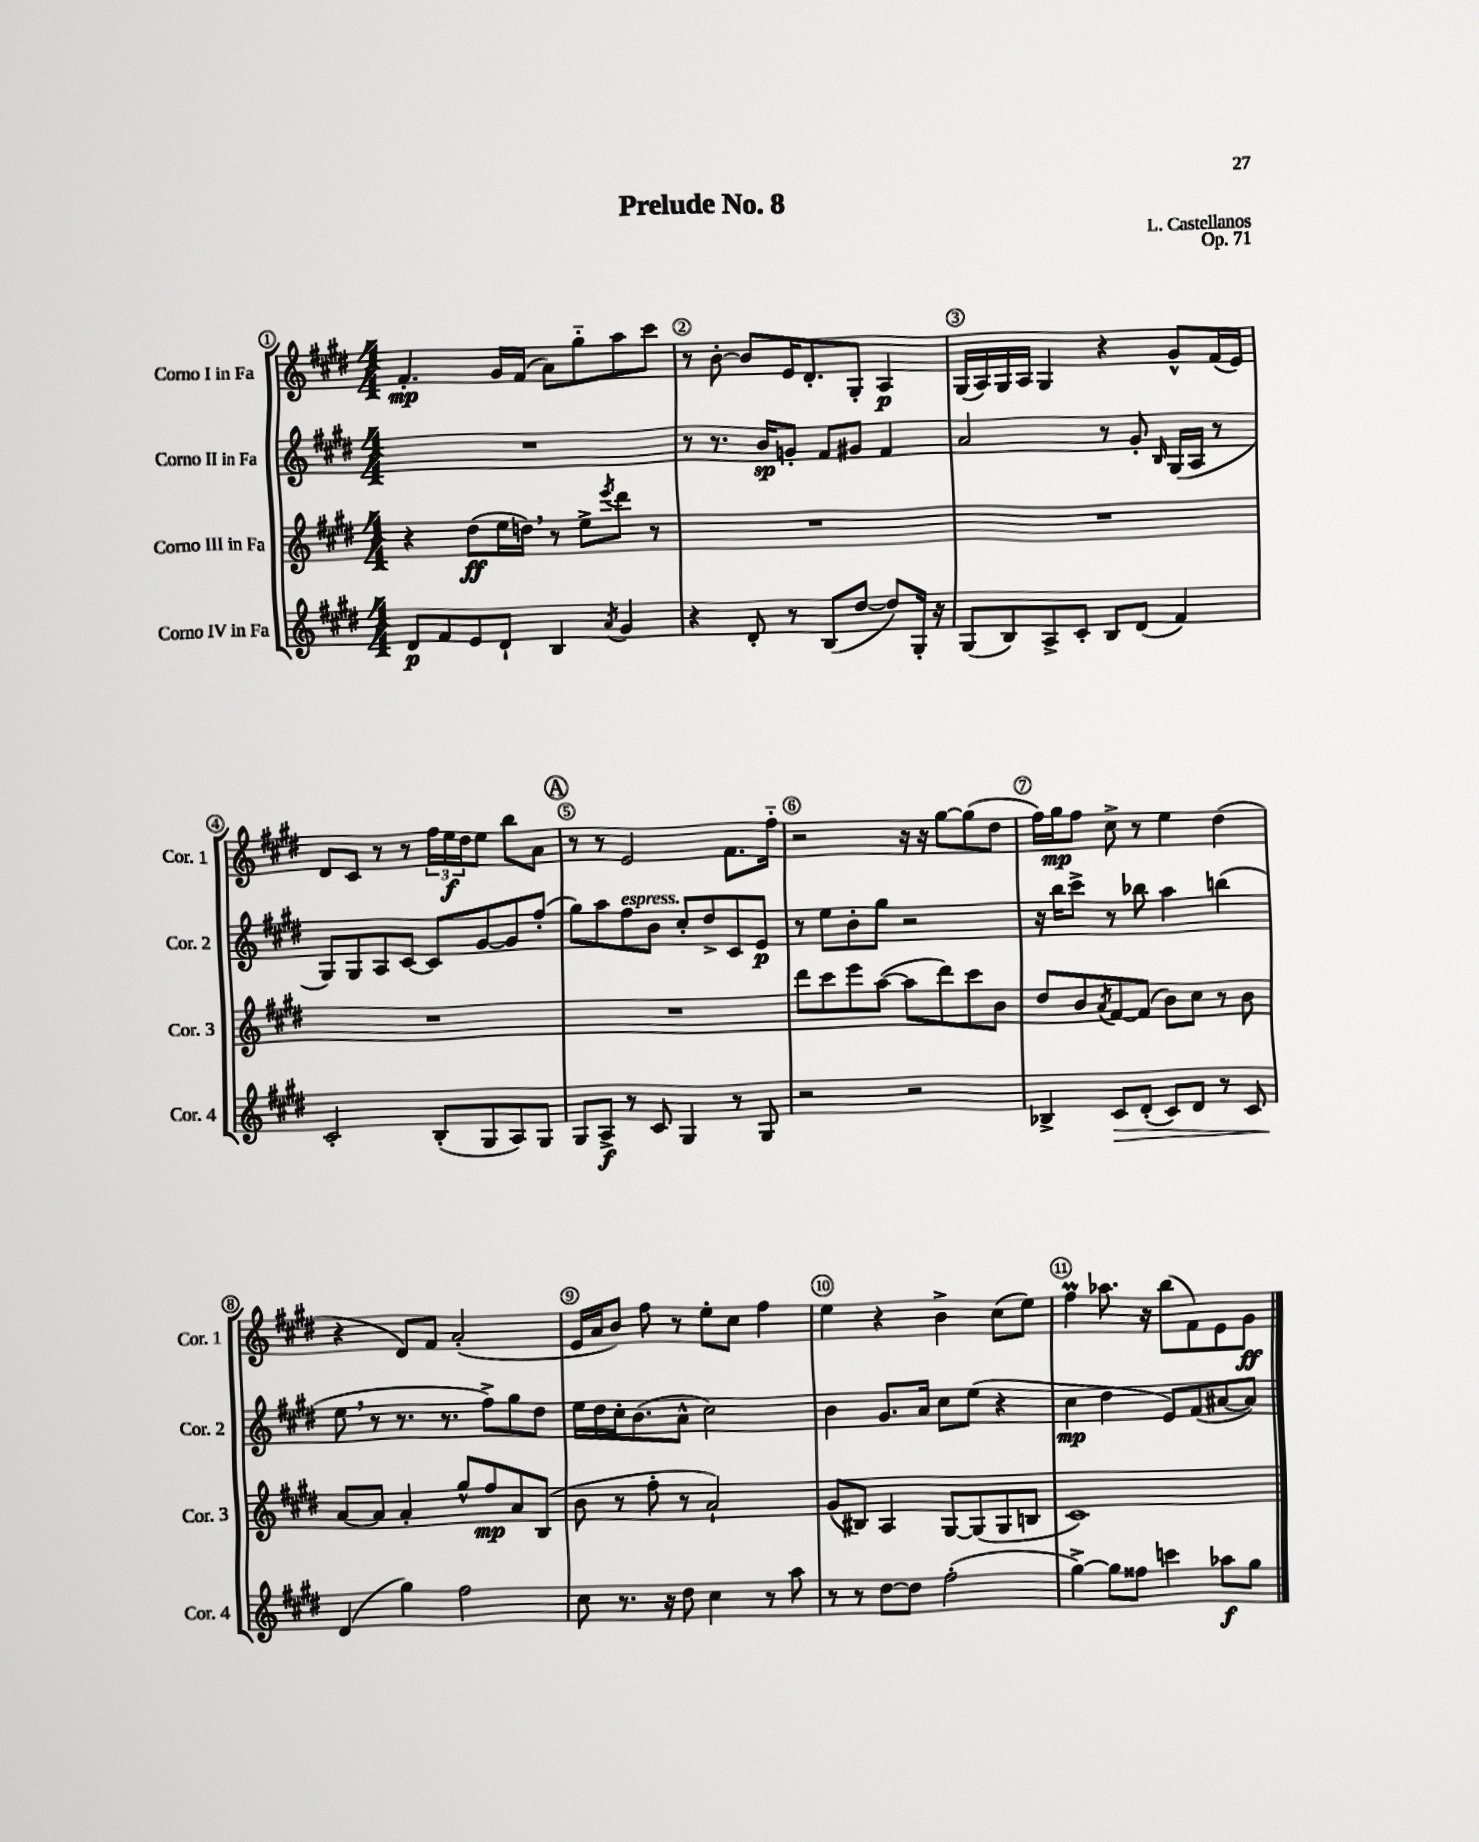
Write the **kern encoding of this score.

**kern	**dynam	**kern	**dynam	**kern	**dynam	**kern	**dynam
*part4	*part4	*part3	*part3	*part2	*part2	*part1	*part1
*staff4	*staff4	*staff3	*staff3	*staff2	*staff2	*staff1	*staff1
*I"Corno IV in Fa	*	*I"Corno III in Fa	*	*I"Corno II in Fa	*	*I"Corno I in Fa	*
*I'Cor. 4	*	*I'Cor. 3	*	*I'Cor. 2	*	*I'Cor. 1	*
*clefG2	*	*clefG2	*	*clefG2	*	*clefG2	*
*k[f#c#g#d#]	*	*k[f#c#g#d#]	*	*k[f#c#g#d#]	*	*k[f#c#g#d#]	*
*M4/4	*	*M4/4	*	*M4/4	*	*M4/4	*
=1	=1	=1	=1	=1	=1	=1	=1
8d#/L	p	4r	.	1r	.	4.f#'/	mp
8f#/	.	.	.	.	.	.	.
8e/	.	(8dd#\L	ff	.	.	.	.
8d#`/J	.	16ee\L	.	.	.	16g#/LL	.
.	.	16ddn,\JJ)	.	.	.	(16f#/JJ	.
4B/	.	8r	.	.	.	8a\L)	.
.	.	8ee^\L	.	.	.	8gg#\	.
8qa/	.	8qeee/	.	.	.	.	.
4g#/	.	8ddd#\J	.	.	.	8aa\	.
.	.	8r	.	.	.	8ccc#\J	.
=2	=2	=2	=2	=2	=2	=2	=2
4r	.	1r	.	8r	.	8r	.
.	.	.	.	8.r	.	[8b'\	.
8d#'/	.	.	.	.	.	8b/L]	.
.	.	.	.	16b/KL	sp	.	.
8r	.	.	.	8gn'/J	.	16e/K	.
.	.	.	.	.	.	8.d#'/	.
(8B/L	.	.	.	8f#/L	.	.	.
[8dd#/J	.	.	.	8g#X/J	.	8G#'/J	.
8dd#/L])	.	.	.	4f#/	.	4A/	p
16G#'/Jk	.	.	.	.	.	.	.
16r	.	.	.	.	.	.	.
=3	=3	=3	=3	=3	=3	=3	=3
(8G#/L	.	1r	.	2a/	.	(16G#/LL	.
.	.	.	.	.	.	16A/)	.
8B/)	.	.	.	.	.	16G#/	.
.	.	.	.	.	.	16A/JJ	.
8A^/	.	.	.	.	.	4G#/	.
8c#'/J	.	.	.	.	.	.	.
8B/L	.	.	.	8r	.	4r	.
(8d#/J	.	.	.	8g#'/	.	.	.
.	.	.	.	16qqB/	.	.	.
4f#/)	.	.	.	(16G#/LL	.	8g#^^/L	.
.	.	.	.	16A/JJ	.	.	.
.	.	.	.	8r	.	(16f#/L	.
.	.	.	.	.	.	16e/JJ)	.
!!LO:LB:g=z
=4	=4	=4	=4	=4	=4	=4	=4
2c#'/	.	1r	.	8G#/L)	.	8d#/L	.
.	.	.	.	8G#/	.	8c#/J	.
.	.	.	.	8A/	.	8r	.
.	.	.	.	[8c#/J	.	8r	.
(8B'/L	.	.	.	8c#/L]	.	24ff#\LL	.
.	.	.	.	.	.	24ee\	f
.	.	.	.	.	.	24dd#\J	.
8G#/	.	.	.	[8g#/	.	8ee\J	.
8A/)	.	.	.	8g#/]	.	8bb\L	.
8G#/J	.	.	.	(8ff#'/J	.	8a\J	.
!!LO:REH:place=s1:t=A
=5	=5	=5	=5	=5	=5	=5	=5
8G#/L	.	1r	.	8gg#\L)	.	8r	.
8A^/J	f	.	.	8aa\	.	8r	.
!	!	!	!	!LO:TX:a:i:t=espress.	!	!	!
8r	.	.	.	8ff#\	.	2e/	.
8c#/	.	.	.	8b\J	.	.	.
4G#/	.	.	.	8cc#'/L	.	.	.
.	.	.	.	8dd#^/	.	.	.
8r	.	.	.	8c#/	.	8.f#\L	.
8G#/	.	.	.	8e/J	p	.	.
.	.	.	.	.	.	16ff#\Jk	.
=6	=6	=6	=6	=6	=6	=6	=6
2r	.	8ddd#\L	.	8r	.	2r	.
.	.	8ccc#\	.	8ee\L	.	.	.
.	.	8eee\	.	8b'\	.	.	.
.	.	([8aa\J	.	8gg#\J	.	.	.
2r	.	8aa\L]	.	2r	.	16r	.
.	.	.	.	.	.	16r	.
.	.	8ddd#\)	.	.	.	[8gg#\L	.
.	.	8ccc#\	.	.	.	(8gg#\]	.
.	.	8b\J	.	.	.	8dd#\J	.
=7	=7	=7	=7	=7	=7	=7	=7
4B-X^/	.	8dd#/L	.	16r	.	16ff#\LL)	.
.	.	.	.	16bb\KL	.	16gg#\J	mp
.	.	8b/	.	8ccc#^\J	.	8ff#\J	.
.	.	8qa/	.	.	.	.	.
!	!LO:HP:b	!	!	!	!	!	!
8c#/L	>	[8f#/	.	8r	.	8cc#^\	.
(8d#'/J	.	(8f#/J]	.	8bb-X\	.	8r	.
8c#/L)	.	8b\L)	.	4aa\	.	4ee\	.
8d#/J	.	8cc#\J	.	.	.	.	.
8r	.	8r	.	(4bbn\	.	(4dd#\	.
8c#/	.	8b\	.	.	.	.	.
!!LO:LB:g=z
=8	=8	=8	=8	=8	=8	=8	=8
(4d#/	.	[8a/L	.	8ee,\	.	4r	.
.	.	8a/J]	.	8r	.	.	.
4gg#\)	]	4a'/	.	8.r	.	8d#/L)	.
.	.	.	.	.	.	8f#/J	.
.	.	.	.	8.r	.	.	.
2ff#\	.	8gg#^^/L	.	.	.	(2a'/	.
.	.	8ff#/	mp	8ff#^\L)	.	.	.
.	.	8a/	.	8gg#\	.	.	.
.	.	(8B/J	.	8dd#\J	.	.	.
=9	=9	=9	=9	=9	=9	=9	=9
8cc#\	.	8b\	.	16ee\LL	.	16e/LL	.
.	.	.	.	16dd#\	.	16a/J	.
8.r	.	8r	.	16cc#'\J	.	8b/J)	.
.	.	.	.	(8.b\	.	.	.
.	.	8ff#'\	.	.	.	8ff#\	.
16r	.	.	.	.	.	.	.
8dd#\	.	8r	.	8a^^\J	.	8r	.
4cc#\	.	2a`/)	.	2cc#\)	.	8ee'\L	.
.	.	.	.	.	.	8cc#\J	.
8r	.	.	.	.	.	4ff#\	.
8aa\	.	.	.	.	.	.	.
=10	=10	=10	=10	=10	=10	=10	=10
8r	.	(8g#/L	.	4b\	.	4ee\	.
8r	.	8B#X/J)	.	.	.	.	.
[8dd#\L	.	4A/	.	8.g#/L	.	4r	.
8dd#\J]	.	.	.	.	.	.	.
.	.	.	.	16a/Jk	.	.	.
(2ff#'\	.	[8G#/L	.	8cc#\L	.	4b^\	.
.	.	(8G#/]	.	(8ee\J	.	.	.
.	.	8G#/	.	4r	.	(8cc#\L	.
.	.	8Bn/J	.	.	.	8ee\J)	.
=11	=11	=11	=11	=11	=11	=11	=11
[4gg#^\)	.	1c#)	.	4cc#\	mp	4ff#M\	.
8gg#\L]	.	.	.	4dd#\	.	8.aa-X\	.
8ff##X\J	.	.	.	.	.	.	.
.	.	.	.	.	.	16r	.
4cccn\	.	.	.	8e/L)	.	(8bb\L	.
.	.	.	.	(8f#/	.	8f#\)	.
8aa-X\L	f	.	.	[8a#X/	.	8e\	.
8gg#\J	.	.	.	8a#/J])	.	8g#\J	ff
==	==	==	==	==	==	==	==
*-	*-	*-	*-	*-	*-	*-	*-
